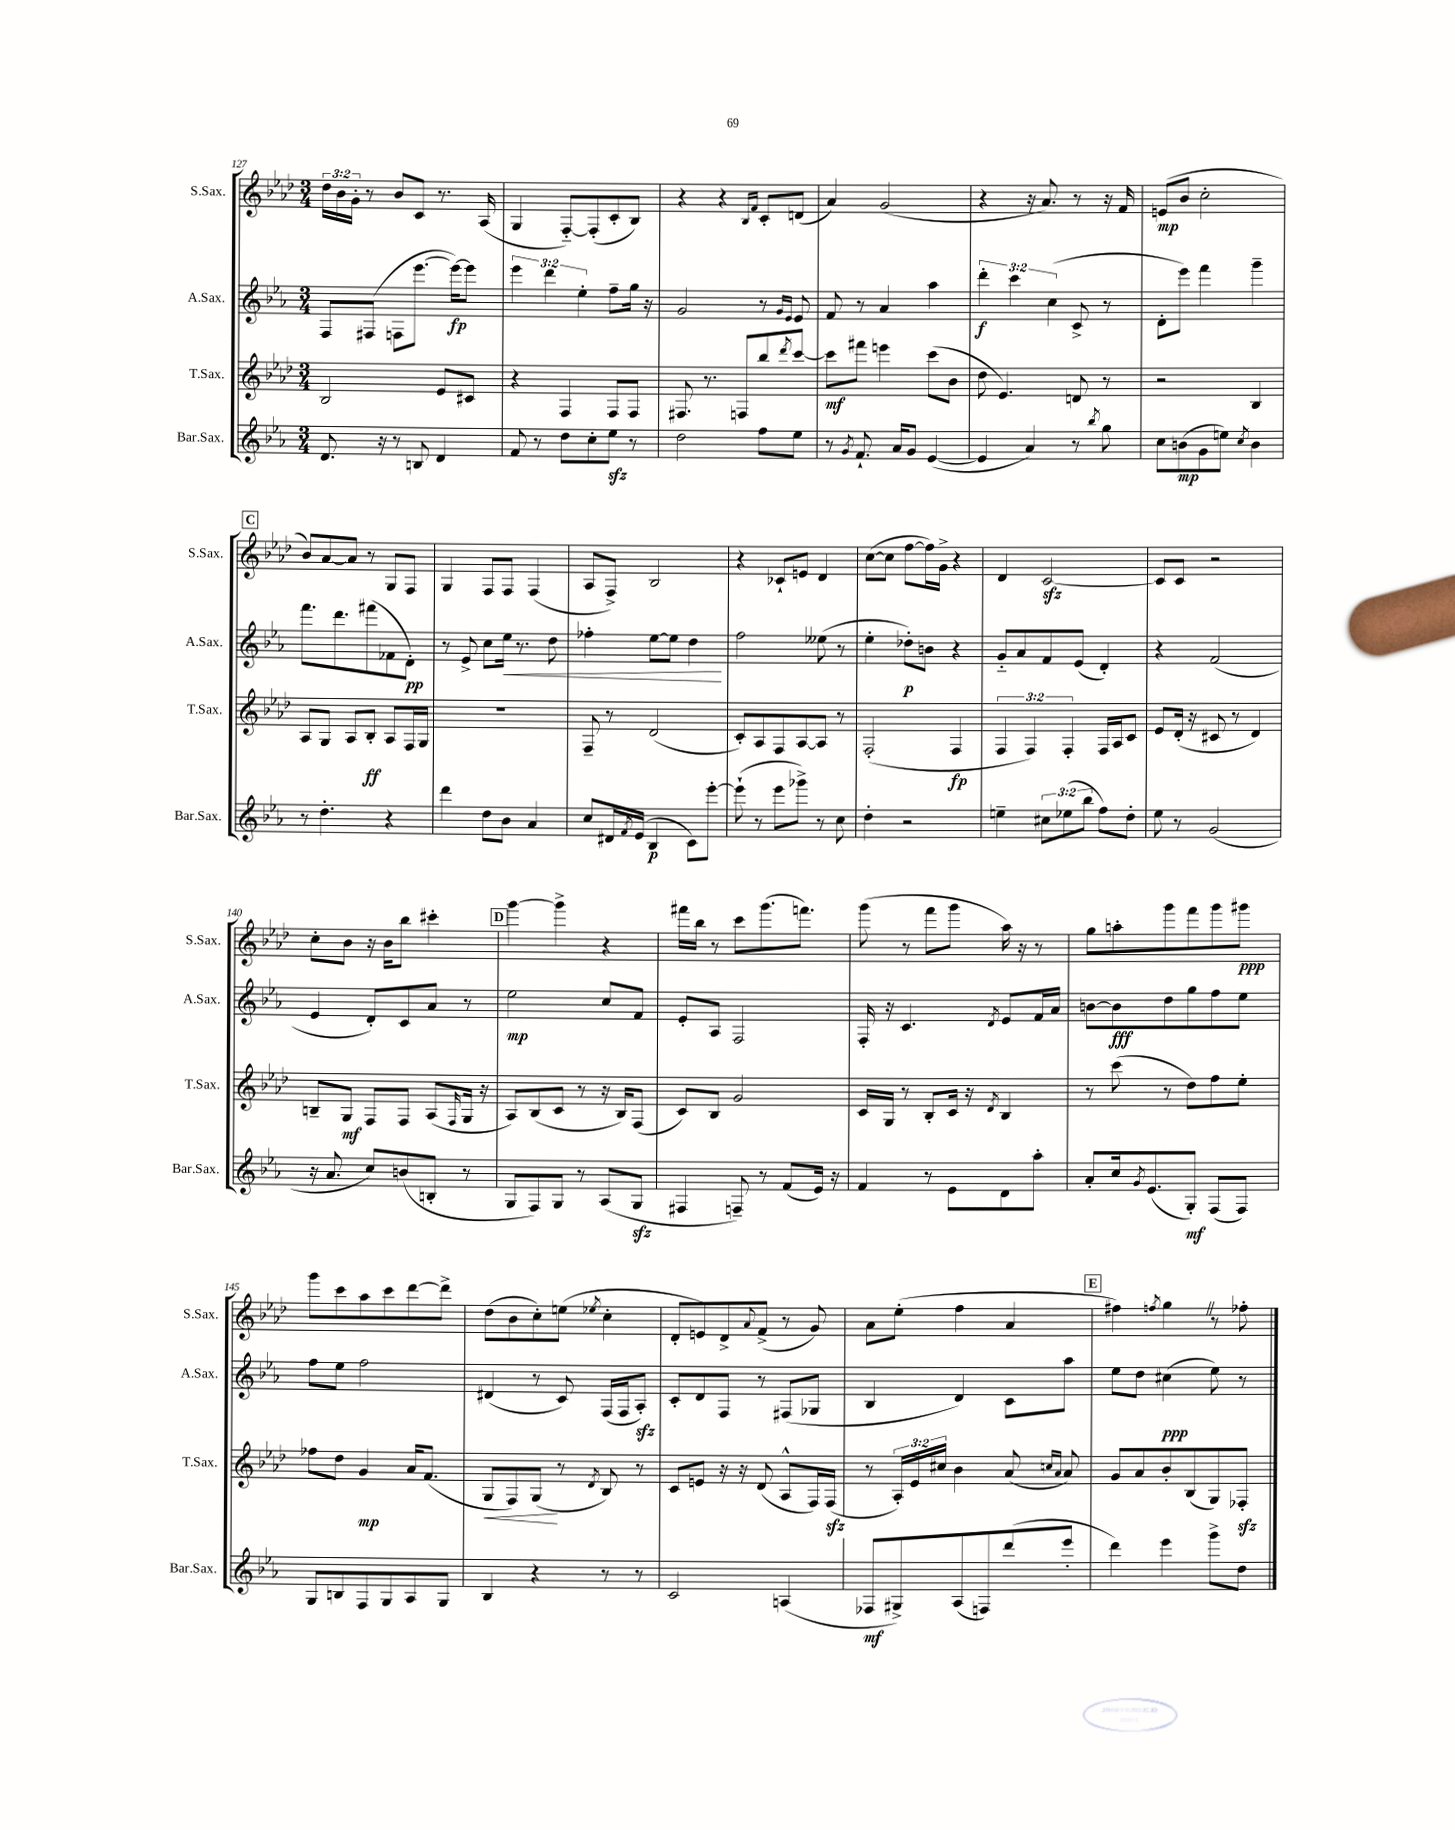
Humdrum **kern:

**kern	**dynam	**kern	**dynam	**kern	**dynam	**kern	**dynam
*part4	*part4	*part3	*part3	*part2	*part2	*part1	*part1
*staff4	*staff4	*staff3	*staff3	*staff2	*staff2	*staff1	*staff1
*I"Bar.Sax.	*	*I"T.Sax.	*	*I"A.Sax.	*	*I"S.Sax.	*
*I'Bar.Sax.	*	*I'T.Sax.	*	*I'A.Sax.	*	*I'S.Sax.	*
*clefG2	*	*clefG2	*	*clefG2	*	*clefG2	*
*k[b-e-a-]	*	*k[b-e-a-d-]	*	*k[b-e-a-]	*	*k[b-e-a-d-]	*
*M3/4	*	*M3/4	*	*M3/4	*	*M3/4	*
=127	=127	=127	=127	=127	=127	=127	=127
8.d/	.	2B-/	.	8F/L	.	24dd-\LL	.
.	.	.	.	.	.	24b-\	.
.	.	.	.	.	.	24g'\JJ	.
.	.	.	.	(8F#X/J	.	8r	.
16r	.	.	.	.	.	.	.
8r	.	.	.	8Fn\L	.	8b-/L	.
8Bn/	.	.	.	[8.eee-\J	.	8c/J	.
4d/	.	8e-/L	.	.	.	8.r	.
.	.	.	.	16eee-\KL_)	fp	.	.
.	.	8c#X/J	.	8eee-\J]	.	.	.
.	.	.	.	.	.	(16A-/	.
=128	=128	=128	=128	=128	=128	=128	=128
8f/	.	4r	.	6eee-\	.	4G/	.
8r	.	.	.	.	.	.	.
.	.	.	.	6ddd\	.	.	.
8dd\L	.	4F/	.	.	.	[8F/L)	.
.	.	.	.	6ee-'\	.	.	.
8cc'\	.	.	.	.	.	(8F'/]	.
8ee-zz\J	.	8F/L	.	8ff~\L	.	8c'/	.
8r	.	8F/J	.	16gg\Jk	.	8B-/J)	.
.	.	.	.	16r	.	.	.
=129	=129	=129	=129	=129	=129	=129	=129
2dd\	.	8.F#X/	.	2g/	.	4r	.
.	.	8.r	.	.	.	.	.
.	.	.	.	.	.	4r	.
.	.	8Fn/L	.	.	.	.	.
.	.	.	.	.	.	16qqB-/LL	.
.	.	.	.	.	.	16qqf/JJ	.
8ff\L	.	8bb-/	.	8r	.	8c'/L	.
.	.	.	.	16qqg/LL	.	.	.
.	.	8qddd-/	.	16qqe-/JJ	.	.	.
8ee-\J	.	[8ccc/J	.	8e-/	.	(8dn/J	.
=130	=130	=130	=130	=130	=130	=130	=130
8r	.	8ccc\L]	mf	8f/	.	4a-/)	.
8qg/	.	.	.	.	.	.	.
8.f`/	.	8fff#X\J	.	8r	.	.	.
.	.	4eeen\	.	4a-/	.	(2g/	.
16a-/KL	.	.	.	.	.	.	.
8g/J	.	.	.	.	.	.	.
([4e-/	.	(8ccc\L	.	4aa-\	.	.	.
.	.	8b-\J	.	.	.	.	.
=131	=131	=131	=131	=131	=131	=131	=131
4e-/]	.	8dd-\	.	6ddd'\	f	4r	.
.	.	4.e-/)	.	.	.	.	.
.	.	.	.	6ccc\	.	.	.
4a-/)	.	.	.	.	.	16r	.
.	.	.	.	.	.	8.a-/)	.
.	.	.	.	(6cc\	.	.	.
8r	.	8dn/	.	8c^/	.	8r	.
8qbb-/	.	.	.	.	.	.	.
8gg\	.	8r	.	8r	.	16r	.
.	.	.	.	.	.	16f/	.
=132	=132	=132	=132	=132	=132	=132	=132
8cc\L	.	2r	.	8d'\L	.	(8en/L	mp
(8bn\	mp	.	.	8eee-\J)	.	8b-/J	.
8g\	.	.	.	4fff\	.	2cc'\	.
8een\J)	.	.	.	.	.	.	.
8qcc/	.	.	.	.	.	.	.
4b\	.	4B-/	.	4ggg~\	.	.	.
!!LO:LB:g=z
!!LO:REH:place=s1:t=C
=133	=133	=133	=133	=133	=133	=133	=133
8r	.	8A-/L	.	8.fff\L	.	8b-/L)	.
4.dd'\	.	8G/J	.	.	.	[8a-/	.
.	.	.	.	8.ddd\	.	.	.
.	.	8A-/L	.	.	.	8a-/J]	.
.	.	8B-'/J	ff	(8fff#X\	.	8r	.
4r	.	8A-/L	.	8f-X\	.	8G/L	.
.	.	16F/L	.	8d'\J)	pp	8F/J	.
.	.	16G/JJ	.	.	.	.	.
=134	=134	=134	=134	=134	=134	=134	=134
4ddd\	.	2.r	.	8r	.	4G/	.
.	.	.	.	8e-^/	.	.	.
8dd\L	.	.	.	8cc\L	.	8F/L	.
!	!	!	!	!	!LO:HP:b	!	!
8b-\J	.	.	.	16ee-\Jk	<	8F/J	.
.	.	.	.	8.r	.	.	.
4a-/	.	.	.	.	.	(4F/	.
.	.	.	.	8dd\	.	.	.
=135	=135	=135	=135	=135	=135	=135	=135
8cc/L	.	8F~/	.	4ff-X'\	.	8A-/L	.
16d#X/L	.	8r	.	.	.	8F^/J)	.
8qf/	.	.	.	.	.	.	.
(16e-/JJ	.	.	.	.	.	.	.
4B-/	p	(2d-/	.	[8ee-\L	.	2B-/	.
.	.	.	.	8ee-\J]	.	.	.
8c\L)	.	.	.	4dd\	.	.	.
[8eee-'\J	.	.	.	.	.	.	.
.	.	.	.	.	[	.	.
=136	=136	=136	=136	=136	=136	=136	=136
(8eee-`\]	.	8c'/L)	.	2ff\	.	4r	.
8r	.	8A-/	.	.	.	.	.
8eee-\L	.	8F/	.	.	.	8c-X`/L	.
8ggg-X^\J)	.	[8A-/	.	.	.	8en/J	.
8r	.	8A-/J]	.	(8ee--X\	.	4d-/	.
8cc\	.	8r	.	8r	.	.	.
=137	=137	=137	=137	=137	=137	=137	=137
4dd'\	.	(2F'/	.	4ee-'\	.	([8cc\L	.
.	.	.	.	.	.	8cc\J]	.
2r	.	.	.	8dd-X'\L)	p	[8ff\L	.
.	.	.	.	8bn\J	.	16ff\L])	.
.	.	.	.	.	.	16g^\JJ	.
.	.	4F/	fp	4r	.	4r	.
=138	=138	=138	=138	=138	=138	=138	=138
4een~\	.	6F/	.	8g/L	.	4d-/	.
.	.	.	.	8a-/	.	.	.
.	.	6F/)	.	.	.	.	.
12cc#X\L	.	.	.	8f/	.	[2czz/	.
(12ee-X\	.	6F'/	.	.	.	.	.
.	.	.	.	(8e-/J	.	.	.
12bb-\J	.	.	.	.	.	.	.
8ff\L)	.	16F/LL	.	4d'/)	.	.	.
.	.	16A-/J	.	.	.	.	.
8dd'\J	.	8c/J	.	.	.	.	.
=139	=139	=139	=139	=139	=139	=139	=139
8ee-\	.	8e-/L	.	4r	.	8c/L]	.
8r	.	(16d-'/Jk	.	.	.	8c/J	.
.	.	16r	.	.	.	.	.
(2g/	.	8c#X/	.	(2f/	.	2r	.
.	.	8r	.	.	.	.	.
.	.	4d-/)	.	.	.	.	.
!!LO:LB:g=z
=140	=140	=140	=140	=140	=140	=140	=140
16r	.	8Bn~/L	.	4e-/	.	8cc'\L	.
8.a-/	.	.	.	.	.	.	.
.	.	8G/J	mf	.	.	8b-\J	.
8cc/L)	.	8F/L	.	8d'/L)	.	16r	.
.	.	.	.	.	.	16b-\KL	.
(8bn/	.	8F/J	.	8c/	.	8bb-\J	.
8Bn'/J	.	(8A-/L	.	8a-/J	.	4ccc#X'\	.
.	.	16qqF/	.	.	.	.	.
8r	.	16G/Jk	.	8r	.	.	.
.	.	16r	.	.	.	.	.
!!LO:REH:place=s1:t=D
=141	=141	=141	=141	=141	=141	=141	=141
8G/L	.	8A-/L)	.	2ee-\	mp	[4ggg\	.
8F/)	.	(8B-/	.	.	.	.	.
8G/J	.	8c/J	.	.	.	4ggg^\]	.
8r	.	8r	.	.	.	.	.
(8A-/L	.	16r	.	8cc/L	.	4r	.
.	.	16B-/KL)	.	.	.	.	.
8Gzz/J	.	(8F/J	.	8f/J	.	.	.
=142	=142	=142	=142	=142	=142	=142	=142
4F#X/	.	8c/L)	.	8e-'/L	.	16fff#X\LL	.
.	.	.	.	.	.	16bb-\JJ	.
.	.	8B-/J	.	8A-/J	.	8r	.
8Fn~/)	.	2g/	.	2F/	.	8ccc\L	.
8r	.	.	.	.	.	(8.ggg\	.
(8f/L	.	.	.	.	.	.	.
.	.	.	.	.	.	8.fffn\J)	.
16e-/Jk)	.	.	.	.	.	.	.
16r	.	.	.	.	.	.	.
=143	=143	=143	=143	=143	=143	=143	=143
4f/	.	16c/LL	.	16F'/	.	(8ggg\	.
.	.	16G/JJ	.	16r	.	.	.
.	.	8r	.	4.c/	.	8r	.
8r	.	8B-'/L	.	.	.	8fff\L	.
8e-\L	.	16c/Jk	.	.	.	8ggg\J	.
.	.	16r	.	.	.	.	.
.	.	8qd-/	.	8qd/	.	.	.
8d\	.	4B-/	.	8e-/L	.	16aa-\)	.
.	.	.	.	.	.	16r	.
8aa-'\J	.	.	.	16f/L	.	8r	.
.	.	.	.	16a-/JJ	.	.	.
=144	=144	=144	=144	=144	=144	=144	=144
8a-'/L	.	8r	.	[8bn\L	.	8gg\L	.
16cc/k	.	(8ccc\	.	8b\]	fff	8aan'\	.
8qg/	.	.	.	.	.	.	.
(8.e-/	.	.	.	.	.	.	.
.	.	8r	.	8dd\	.	8ggg\	.
8G'/J)	mf	8dd-\L)	.	8gg\	.	8fff\	.
(8F/L	.	8ff\	.	8ff\	.	8ggg\	.
8F/J)	.	8ee-'\J	.	8ee-\J	.	8ggg#X\J	ppp
!!LO:LB:g=z
=145	=145	=145	=145	=145	=145	=145	=145
8G/L	.	8ff-X\L	.	8ff\L	.	8ggg\L	.
8Bn/	.	8dd-\J	.	8ee-\J	.	8ccc\	.
8F/	.	4g/	mp	2ff\	.	8aa-\	.
8G/	.	.	.	.	.	8ccc\	.
8A-/	.	16a-/KL	.	.	.	[8ddd-\	.
.	.	(8.f/J	.	.	.	.	.
8G/J	.	.	.	.	.	8ddd-^\J]	.
=146	=146	=146	=146	=146	=146	=146	=146
!	!	!	!LO:HP:b	!	!	!	!
4B-/	.	8G/L	<	(4d#X/	.	(8dd-\L	.
.	.	8F/)	.	.	.	8b-\	.
4r	.	(8G/J	.	8r	.	8cc'\)	.
.	.	8r	[	8c/)	.	(8een\J	.
.	.	8qd-/	.	.	.	8qee-X/	.
8r	.	8B-/)	.	(16F/LL	.	4cc'\	.
.	.	.	.	16F/J	.	.	.
8r	.	8r	.	8A-zz'/J)	.	.	.
=147	=147	=147	=147	=147	=147	=147	=147
2c/	.	8c/L	.	8c'/L	.	8d-'/L	.
.	.	8en/J	.	8d/	.	8en/)	.
.	.	16r	.	8F/J	.	8d-^/	.
.	.	16r	.	.	.	.	.
.	.	.	.	.	.	8qqa-/	.
.	.	(8d-/	.	8r	.	(8f^/J	.
(4An/	.	8A-^^/L	.	(8F#X/L	.	8r	.
.	.	16F/L)	.	8G-X/J	.	8g/)	.
.	.	(16Fzz/JJ	.	.	.	.	.
=148	=148	=148	=148	=148	=148	=148	=148
8F-X/L	mf	8r	.	4B-/	.	8a-\L	.
8G#X^/)	.	24A-'/LL)	.	.	.	(8ee-'\J	.
.	.	24e-/	.	.	.	.	.
.	.	24cc#X/JJ	.	.	.	.	.
(8A-/	.	4b-\	.	4d/)	.	4ff\	.
8Fn/)	.	.	.	.	.	.	.
(8ddd/	.	(8a-/	.	8c\L	.	4a-/	.
.	.	16qqccn/LL	.	.	.	.	.
.	.	16qqa-/JJ	.	.	.	.	.
8eee-'/J	.	8a-/)	.	8aa-\J	.	.	.
!!LO:REH:place=s1:t=E
=149	=149	=149	=149	=149	=149	=149	=149
4ddd\)	.	8g/L	.	8ee-\L	.	4ff#X\)	.
.	.	8a-/	.	8dd\J	.	.	.
.	.	.	.	.	.	8qffn/	.
4eee-\	.	8b-'/	.	(4cc#X\	ppp	4ggZ\	.
.	.	(8B-/	.	.	.	.	.
8ggg^\L	.	8G/)	.	8ee-\)	.	8r	.
8dd\J	.	8F-Xzz'/J	.	8r	.	8ff-X'\	.
==	==	==	==	==	==	==	==
*-	*-	*-	*-	*-	*-	*-	*-
